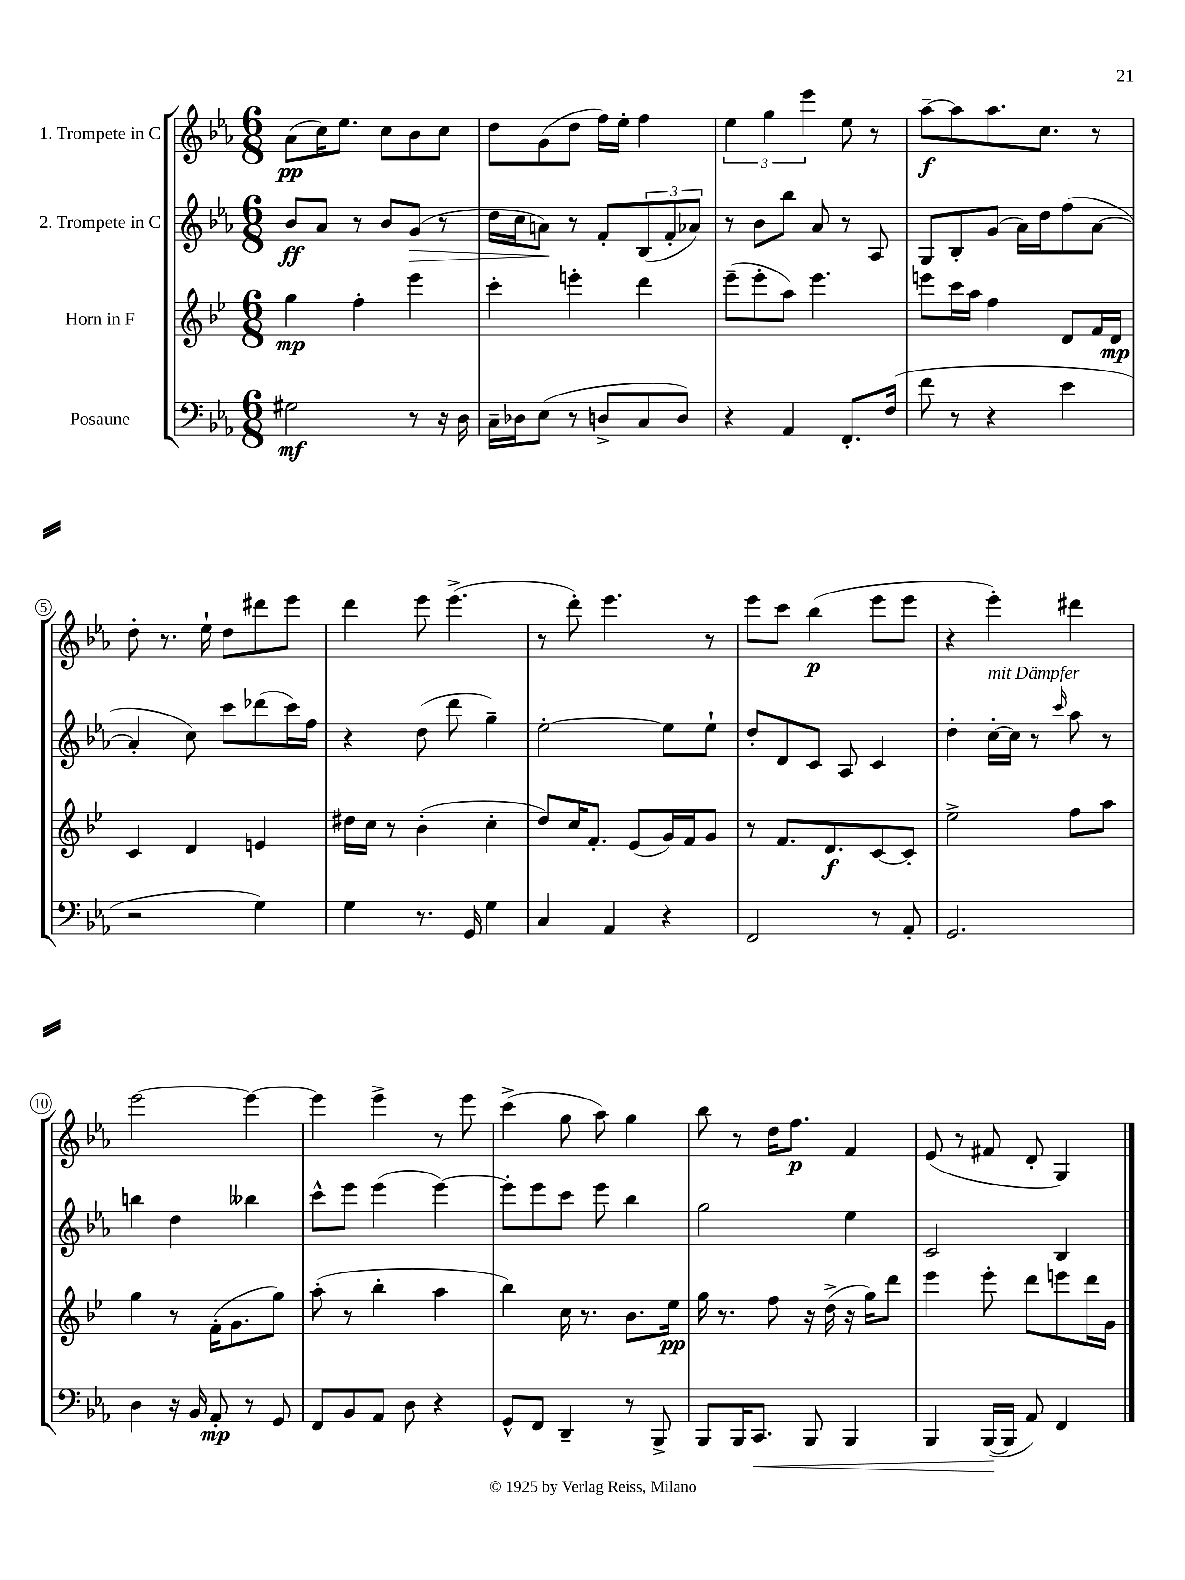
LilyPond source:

<<
\new StaffGroup <<
\new Staff = "s0" \with { instrumentName = "1. Trompete in C" } {
    \clef treble \key ees \major \numericTimeSignature \time 6/8
    aes'8\pp( c''16) ees''8. c''8 bes'8 c''8 |
    d''8 g'8( d''8 f''16) ees''16-. f''4 |
    \tuplet 3/2 { ees''4 g''4 ees'''4 } ees''8 r8 |
    aes''8~--\f aes''8 aes''8. c''8. r8 |
    d''8-. r8. ees''16-! d''8 dis'''8 ees'''8 |
    d'''4 ees'''8 ees'''4.->( |
    r8 d'''8-.) ees'''4. r8 |
    ees'''8 c'''8 bes''4\p( ees'''8 ees'''8 |
    r4 ees'''4-.) dis'''4 |
    ees'''2~ ees'''4~ |
    ees'''4 ees'''4-> r8 ees'''8 |
    c'''4->( g''8 aes''8) g''4 |
    bes''8 r8 d''16 f''8.\p f'4 |
    ees'8( r8 fis'8 d'8-. g4) \bar "|." |
}
\new Staff = "s1" \with { instrumentName = "2. Trompete in C" } {
    \clef treble \key ees \major \numericTimeSignature \time 6/8
    bes'8\ff aes'8 r8 bes'8 g'8\>( r8 |
    d''16 c''16 a'8\!) r8 f'8-. \tuplet 3/2 { bes8( f'8-. aes'8) } |
    r8 bes'8 bes''8 aes'8 r8 aes8 |
    g8 bes8-. g'8( aes'16) d''16 f''8( aes'8~ |
    aes'4-. c''8) c'''8 des'''8( c'''16) f''16 |
    r4 d''8( d'''8 g''4--) |
    ees''2~-. ees''8 ees''8-! |
    d''8-. d'8 c'8 aes8 c'4 |
    d''4-. c''16~-.^\markup { \italic "mit Dämpfer" } c''16 r8 \grace { c'''16 } aes''8 r8 |
    b''4 d''4 beses''4 |
    c'''8-^ ees'''8 ees'''4( ees'''4~) |
    ees'''8-. ees'''8 c'''8 ees'''8 bes''4 |
    g''2 ees''4 |
    c'2 bes4 \bar "|." |
}
\new Staff = "s2" \with { instrumentName = "Horn in F" } {
    \clef treble \key bes \major \numericTimeSignature \time 6/8
    g''4\mp f''4-. ees'''4 |
    c'''4-. e'''4-. d'''4 |
    ees'''8--( ees'''8-. a''8) ees'''4. |
    e'''8 c'''16 a''16 f''4 d'8 f'16 d'16\mp |
    c'4 d'4 e'4 |
    dis''16 c''16 r8 bes'4-.( c''4-. |
    d''8) c''16 f'8.-. ees'8( g'16) f'16 g'8 |
    r8 f'8. d'8.\f c'8~ c'8-. |
    ees''2-> f''8 a''8 |
    g''4 r8 f'16-.( g'8. g''8) |
    a''8-.( r8 bes''4-. a''4 |
    bes''4) c''16 r8. bes'8. ees''16\pp |
    g''16 r8. f''8 r16 d''16->( r16 g''16) d'''8 |
    ees'''4 ees'''8-. d'''8 e'''8 d'''16 g'16 \bar "|." |
}
\new Staff = "s3" \with { instrumentName = "Posaune" } {
    \clef bass \key ees \major \numericTimeSignature \time 6/8
    gis2\mf r8 r16 d16 |
    c16-- des16 ees8( r8 d8-> c8 d8) |
    r4 aes,4 f,8.-. f16( |
    f'8 r8 r4 ees'4 |
    r2 g4) |
    g4 r8. g,16 g4 |
    c4 aes,4 r4 |
    f,2 r8 aes,8-. |
    g,2. |
    d4 r16 bes,16 aes,8-.\mp r8 g,8 |
    f,8 bes,8 aes,8 d8 r4 |
    g,8-^ f,8 d,4-- r8 bes,,8-> |
    bes,,8 bes,,16 c,8.\< bes,,8 bes,,4 |
    bes,,4 bes,,16~\!( bes,,16 aes,8) f,4 \bar "|." |
}
>>
>>
\layout { \context { \Score \override BarNumber.stencil = #(make-stencil-circler 0.1 0.3 ly:text-interface::print) } }
